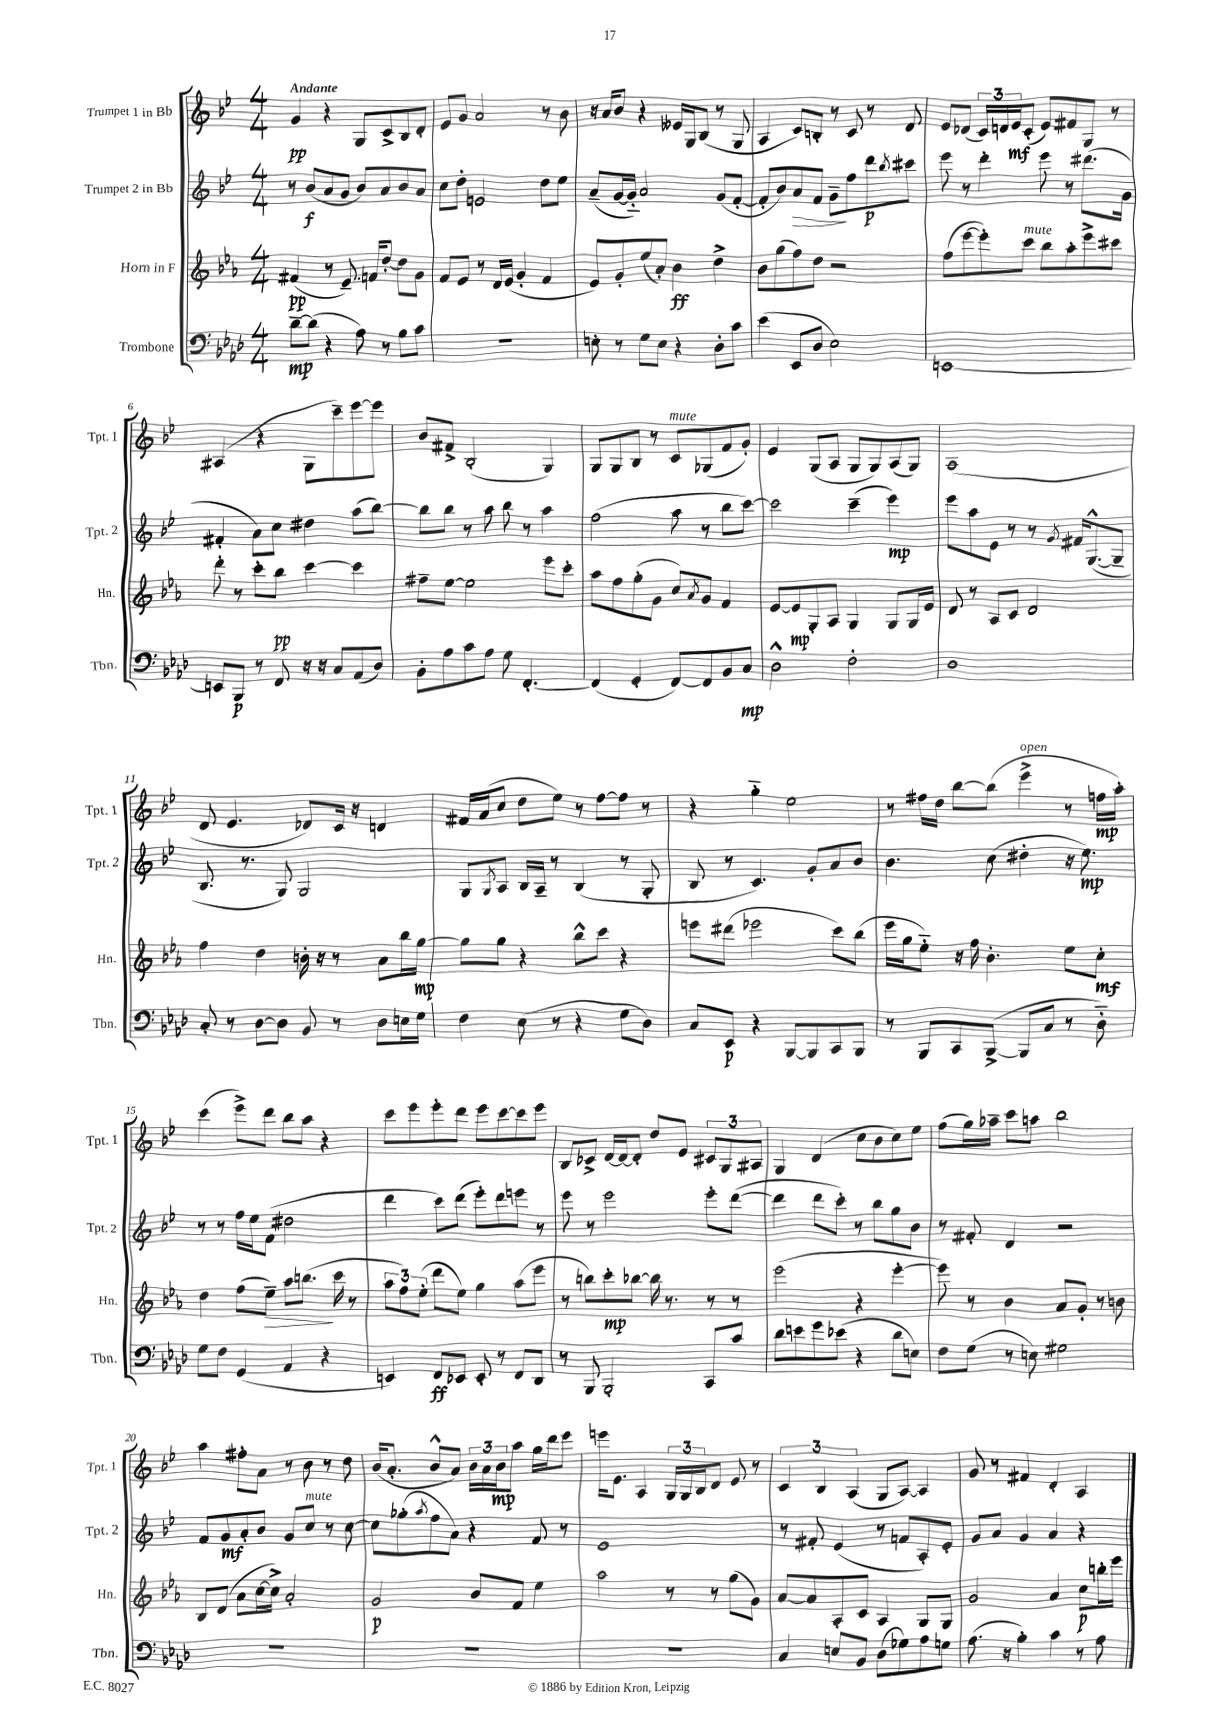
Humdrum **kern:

**kern	**dynam	**kern	**dynam	**kern	**dynam	**kern	**dynam
*part4	*part4	*part3	*part3	*part2	*part2	*part1	*part1
*staff4	*staff4	*staff3	*staff3	*staff2	*staff2	*staff1	*staff1
*I"Trombone	*	*I"Horn in F	*	*I"Trumpet 2 in Bb	*	*I"Trumpet 1 in Bb	*
*I'Tbn.	*	*I'Hn.	*	*I'Tpt. 2	*	*I'Tpt. 1	*
*clefF4	*	*clefG2	*	*clefG2	*	*clefG2	*
*k[b-e-a-d-]	*	*k[b-e-a-]	*	*k[b-e-]	*	*k[b-e-]	*
*M4/4	*	*M4/4	*	*M4/4	*	*M4/4	*
=1	=1	=1	=1	=1	=1	=1	=1
!	!	!	!	!	!	!LO:TX:a:B:t=Andante	!
[8d-~\L	mp	(4f#X/	pp	8r	.	4g/	pp
(8d-\J]	.	.	.	(8b-/L	f	.	.
4r	.	8r	.	8a/	.	4r	.
.	.	8.e-~/)	.	8g/J	.	.	.
8A-\)	.	.	.	8b-/L)	.	8G/L	.
.	.	16fn/KL	.	.	.	.	.
8r	.	[8dd'/J	.	8a/	.	8c^/	.
8B-\L	.	8dd\L]	.	8b-/	.	8B-/	.
8c\J	.	8g\J	.	8a/J	.	8d'/J	.
=2	=2	=2	=2	=2	=2	=2	=2
1r	.	8f/L	.	8cc\L	.	8e-/L	.
.	.	8e-/J	.	8dd'\J	.	8g/J	.
.	.	8r	.	2en/	.	2a/	.
.	.	16d/LL	.	.	.	.	.
.	.	(16e-/JJ	.	.	.	.	.
.	.	4g'/	.	.	.	.	.
.	.	4f/	.	8dd\L	.	8r	.
.	.	.	.	8ee-\J	.	8b-\	.
=3	=3	=3	=3	=3	=3	=3	=3
8En'\	.	8e-/L)	.	(8a~/L	.	16r	.
.	.	.	.	.	.	16a/KL	.
8r	.	8g'/	.	[16g/L	.	8b-/J	.
.	.	.	.	16g/JJ])	.	.	.
8G\L	.	(8ee-/	.	2a/	.	4r	.
8E\J	.	8a-'/J)	.	.	.	.	.
4r	.	4b-\	ff	.	.	16e--X/LL	.
.	.	.	.	.	.	16G/J	.
.	.	.	.	.	.	(8B-/J	.
8D-'\L	.	4dd^\	.	(8g/L	.	8r	.
8c\J	.	.	.	[8f'/J	.	8G/	.
=4	=4	=4	=4	=4	=4	=4	=4
(4e-\	.	8b-\L	.	8f'/L]	.	4A/	.
.	.	(8gg\	.	8b-/)	.	.	.
!	!	!	!	!	!LO:HP:b	!	!
8EE-/L	.	8ff\)	.	8a/	>	8c/L)	.
8D-/J	.	8dd\J	.	8f/J	.	8Bn'/J	.
2E-\)	.	2r	.	8g~\L	.	8r	.
.	.	.	.	8ff\	]	8c/	.
.	.	.	.	8ddd\	p	8r	.
.	.	.	.	8qbb-/	.	.	.
.	.	.	.	8ccc#X\J	.	8d/	.
=5	=5	=5	=5	=5	=5	=5	=5
[1EEn	.	(8ff\L	.	8eee-\	.	8e-/L	.
.	.	[8eee-\	.	8r	.	(8d-X/J	.
.	.	8eee-'\])	.	4ddd'\	.	24c/LL)	.
.	.	.	.	.	.	24dn/	.
.	.	.	.	.	.	24e-/J	mf
!	!	!LO:TX:a:i:t=mute	!	!	!	!	!
.	.	8ccc\J	.	.	.	(8c'/J	.
.	.	8bb-\L	.	8eee-\	.	8e-/L)	.
.	.	8aa-'\	.	8r	.	8f#X/	.
.	.	8eee-^\	.	(8.ddd#X\L	.	8G/J	.
.	.	8ccc#X\J	.	.	.	8r	.
.	.	.	.	16g\Jk	.	.	.
!!LO:LB:g=z
=6	=6	=6	=6	=6	=6	=6	=6
8EEn/L]	.	8ddd'\	.	4f#X'/	.	(4A#X/	.
8BBB-/J	p	8r	.	.	.	.	.
8r	.	8ccc'\L	.	8a\L)	.	4r	.
8FF/	.	8bb-\J	pp	8cc\J	.	.	.
16r	.	[4ccc\	.	4dd#X\	.	8G\L	.
16r	.	.	.	.	.	.	.
8C/L	.	.	.	.	.	8ccc~\)	.
(8AA-/	.	4ccc\]	.	(8aa\L	.	[8eee-\	.
8D-/J)	.	.	.	[8bb-\J)	.	8eee-\J]	.
=7	=7	=7	=7	=7	=7	=7	=7
8BB-'\L	.	8ff#X~\L	.	8bb-\L]	.	8b-/L	.
8A-\	.	[8ee-\J	.	8bb-\J	.	8f#X^/J	.
8c\	.	2ee-\]	.	8r	.	(2B-'/	.
8A-\J	.	.	.	8aa\	.	.	.
8G\	.	.	.	8bb-\	.	.	.
[4.FF'/	.	.	.	8r	.	.	.
.	.	8eee-\L	.	4aa\	.	4G/)	.
.	.	8ccc'\J	.	.	.	.	.
=8	=8	=8	=8	=8	=8	=8	=8
(4FF/]	.	8aa-\L	.	(2ff\	.	8G/L	.
.	.	8ff\	.	.	.	8G/	.
4GG'/	.	(8gg'\	.	.	.	8B-/J	.
.	.	8g\J	.	.	.	8r	.
!	!	!	!	!	!	!LO:TX:a:i:t=mute	!
[8FF/L)	.	8cc/L)	.	8aa\	.	8c/L	.
.	.	8qa-/	.	.	.	.	.
8FF/]	.	8g/J	.	8r	.	(8G-X/	.
8BB-/	.	4f/	.	8bb-\L	.	8f/	.
8C/J	mp	.	.	[8ccc\J)	.	8g'/J)	.
=9	=9	=9	=9	=9	=9	=9	=9
2D-^^\	.	[8e-/L	.	2ccc\]	.	4e-/	.
.	.	8e-/]	mp	.	.	.	.
.	.	8G'/	.	.	.	(8G/L	.
.	.	8A-/J	.	.	.	8A/J	.
2F'\	.	4G/	.	(4ccc~\	.	8G/L	.
.	.	.	.	.	.	8G/)	.
.	.	8G/L	.	4eee-\)	mp	(8A/	.
.	.	16G/L	.	.	.	8G/J)	.
.	.	16e-/JJ	.	.	.	.	.
=10	=10	=10	=10	=10	=10	=10	=10
1D-	.	8d/	.	8eee-\L	.	(1A	.
.	.	8r	.	8aa\	.	.	.
.	.	8A-/L	.	8e-\J	.	.	.
.	.	8c/J	.	8r	.	.	.
.	.	2d/	.	8r	.	.	.
.	.	.	.	8qg/	.	.	.
.	.	.	.	16f#X/KL	.	.	.
.	.	.	.	([8.G^^/	.	.	.
.	.	.	.	8G~/J]	.	.	.
!!LO:LB:g=z
=11	=11	=11	=11	=11	=11	=11	=11
8C'/	.	4ff\	.	8.B-/	.	8d/	.
8r	.	.	.	.	.	4.e-/	.
.	.	.	.	8.r	.	.	.
[8D-\L	.	4dd\	.	.	.	.	.
8D-\J]	.	.	.	8G/)	.	.	.
8BB-/	.	16bn'\	.	2G/	.	8d-X/L)	.
.	.	16r	.	.	.	.	.
8r	.	8r	.	.	.	16c/Jk	.
.	.	.	.	.	.	16r	.
8D-\L	.	8a-\L	.	.	.	4dn/	.
16En\L	.	16bb-\L	.	.	.	.	.
16G\JJ	.	[16gg\JJ	mp	.	.	.	.
=12	=12	=12	=12	=12	=12	=12	=12
4F\	.	8gg\L]	.	8G/L	.	16f#X/LL	.
.	.	.	.	.	.	(16a/J	.
.	.	.	.	8qG/	.	.	.
.	.	8gg\J	.	8A/J	.	8cc/J	.
(8E-\	.	4r	.	16B-/LL	.	8dd\L	.
.	.	.	.	16A~/JJ	.	.	.
8r	.	.	.	8r	.	8ee-\J)	.
4r	.	8bb-^^\L	.	(4B-/	.	8r	.
.	.	8ccc\J	.	.	.	[8ff\L	.
8G\L	.	4r	.	8r	.	8ff\J]	.
8D-\J)	.	.	.	8G'/	.	8r	.
=13	=13	=13	=13	=13	=13	=13	=13
8C/L	.	8eeen\L	.	8B-/	.	4r	.
8EE-/J	p	(8ddd#X\J	.	8r	.	.	.
4r	.	2eee-X\	.	4.c/)	.	4gg\	.
[8BBB-/L	.	.	.	.	.	2ee-\	.
8BBB-/]	.	.	.	8g'/L	.	.	.
8CC/	.	8ccc\L)	.	8a/	.	.	.
8BBB-/J	.	(8bb-\J	.	8b-/J	.	.	.
=14	=14	=14	=14	=14	=14	=14	=14
8r	.	16eee-\LL	.	4.b-\	.	8r	.
.	.	16gg\J	.	.	.	.	.
8BBB-/L	.	8ee-\J)	.	.	.	16ff#X\LL	.
.	.	.	.	.	.	16dd\JJ	.
8CC/	.	16r	.	.	.	[8bb-\L	.
.	.	16ff\	.	.	.	.	.
([8BBB-^/J	.	4.b-'\	.	(8cc\	.	(8bb-\J]	.
!	!	!	!	!	!	!LO:TX:a:i:t=open	!
8BBB-/L]	.	.	.	4dd#X'\	.	4eee-^\	.
8C/J	.	.	.	.	.	.	.
8r	.	8ee-\L	.	16r	.	8r	.
.	.	.	.	8.ee-\)	mp	.	.
8D-\)	.	8cc'\J	mf	.	.	16ffn\LL	mp
.	.	.	.	.	.	16aa'\JJ)	.
!!LO:LB:g=z
=15	=15	=15	=15	=15	=15	=15	=15
8G\L	.	4dd\	.	8r	.	(4ccc\	.
8F\J	.	.	.	8r	.	.	.
(4GG/	.	(8ff\L	.	16ff\LL	.	8eee-^\L)	.
.	.	.	.	16ee-\J	.	.	.
!	!	!	!LO:HP:b	!	!	!	!
.	.	8ee-~\J)	>	(8f\J	.	8ddd\J	.
4AA-/	.	8aa-\L	.	2dd#X\	.	8bb-\L	.
.	.	(8.bbn\J	.	.	.	8aa\J	.
4r	.	.	.	.	.	4r	.
.	.	16ccc\	]	.	.	.	.
.	.	8r	.	.	.	.	.
=16	=16	=16	=16	=16	=16	=16	=16
4EEn/)	.	12aa-\L	.	4ddd\	.	8ccc\L	.
.	.	12ff\)	.	.	.	.	.
.	.	.	.	.	.	8eee-\	.
.	.	(12ee-'\J	.	.	.	.	.
8FF/L	ff	8ddd\L	.	8ccc\L)	.	8eee-'\	.
8EE-X/J	.	8ee-\J)	.	(8ddd\J	.	8ddd\J	.
8EE-'/	.	4gg\	.	8eee-'\L)	.	8eee-\L	.
8r	.	.	.	8ddd\	.	[8ccc\	.
8FF/L	.	(8aa-\L	.	8eeen\J	.	8ccc\]	.
8DD-/J	.	8eee-\J	.	8r	.	8eee-\J	.
=17	=17	=17	=17	=17	=17	=17	=17
8r	.	8r	.	8eee-\	.	8B-/L	.
8BBB-/	.	8bbn\L)	.	8r	.	8c-X^/J	.
2BBB-'/	.	8ccc'\	mp	2eee-\	.	[16d/LL	.
.	.	.	.	.	.	16d/J_	.
.	.	[8bb-X\J	.	.	.	8d'/J]	.
.	.	16bb-\]	.	.	.	8dd/L	.
.	.	8.r	.	.	.	.	.
.	.	.	.	.	.	8e-/J	.
8CC/L	.	8r	.	8eee-'\L	.	12c#X/L	.
.	.	.	.	.	.	12G/	.
8c/J	.	8r	.	([8ddd\J	.	.	.
.	.	.	.	.	.	12A#X/J	.
=18	=18	=18	=18	=18	=18	=18	=18
8d-\L	.	(2eee-\	.	4ddd\]	.	4G/	.
8en\	.	.	.	.	.	.	.
8g\	.	.	.	8ddd\L	.	(4d/	.
(8e-X\J	.	.	.	8ccc'\J)	.	.	.
4r	.	4r	.	8r	.	8cc\L	.
.	.	.	.	8bb-\L	.	8b-\	.
8d-\L	.	[4eee-'\	.	8gg\	.	8cc\)	.
8En\J)	.	.	.	8b-\J	.	8ee-\J	.
=19	=19	=19	=19	=19	=19	=19	=19
8F\L	.	8eee-\])	.	8r	.	(8ff\L	.
(8G\J	.	8r	.	8f#X'/	.	16gg\L)	.
.	.	.	.	.	.	16aa-X~\JJ	.
8r	.	4b-\	.	4d/	.	8ccc\L	.
8En\)	.	.	.	.	.	8aan\J	.
2G#X\	.	8a-/L	.	2r	.	2bb-\	.
.	.	8g'/J	.	.	.	.	.
.	.	8r	.	.	.	.	.
.	.	8bn\	.	.	.	.	.
!!LO:LB:g=z
=20	=20	=20	=20	=20	=20	=20	=20
1r	.	8B-/L	.	8f/L	.	4aa\	.
.	.	(8d/J	.	8g/	mf	.	.
.	.	8a-\L	.	8a'/	.	8ff#X'\L	.
.	.	[16cc\L	.	8b-/J	.	8a\J	.
.	.	16cc^\JJ])	.	.	.	.	.
.	.	2a-'/	.	8g/L	.	8r	.
!	!	!	!	!LO:TX:a:i:t=mute	!	!	!
.	.	.	.	8cc/J	.	8b-\	.
.	.	.	.	8r	.	8r	.
.	.	.	.	[8cc\	.	8dd\	.
=21	=21	=21	=21	=21	=21	=21	=21
1r	.	2g/	p	8cc\L]	.	(16b-/KL	.
.	.	.	.	.	.	8.a'/J	.
.	.	.	.	(8gg-X'\	.	.	.
.	.	.	.	8qaa/	.	.	.
.	.	.	.	8ff\	.	8b-^^/L	.
.	.	.	.	8a\J)	.	8a/J)	.
.	.	8b-/L	.	4r	.	24b-\LL	.
.	.	.	.	.	.	24a\	.
.	.	.	.	.	.	24b-\J	mp
.	.	8f/J	.	.	.	8aa\J	.
.	.	4ee-\	.	8f/	.	16gg\LL	.
.	.	.	.	.	.	16ddd\J	.
.	.	.	.	8r	.	8eee-\J	.
=22	=22	=22	=22	=22	=22	=22	=22
1r	.	2aa-\	.	1e-	.	16eeen\KL	.
.	.	.	.	.	.	8.e-\J	.
.	.	.	.	.	.	4A/	.
.	.	8r	.	.	.	24G/LL	.
.	.	.	.	.	.	24G/	.
.	.	.	.	.	.	24B-/J	.
.	.	8r	.	.	.	8d/J	.
.	.	(8gg\L	.	.	.	8e-/	.
.	.	8g\J)	.	.	.	8r	.
=23	=23	=23	=23	=23	=23	=23	=23
4C/	.	[8a-/L	.	8r	.	6c/	.
.	.	8a-/]	.	8f#X'/	.	.	.
.	.	.	.	.	.	6B-/	.
8En/L	.	8A-'/	.	(4e-/	.	.	.
.	.	.	.	.	.	(6A/	.
8BB-/J	.	8c/J	.	.	.	.	.
(8D-\L	.	4A-/	.	8r	.	8G/L	.
8G-X\)	.	.	.	8fn/L	.	[8A/J)	.
8A-\	.	8G/L	.	8A'/)	.	4A/]	.
8Gn\J	.	8G/J	.	8e-'/J	.	.	.
=24	=24	=24	=24	=24	=24	=24	=24
(8.A-\	.	2g/	.	8g/L	.	8g/	.
.	.	.	.	8a/J	.	8r	.
16r	.	.	.	.	.	.	.
4B-'\)	.	.	.	4g/	.	4f#X/	.
4c\	.	4a-/	.	4a/	.	4d'/	.
8r	.	8cc\L	p	4r	.	4A/	.
8A-\	.	16bbn'\L	.	.	.	.	.
.	.	16eee-\JJ	.	.	.	.	.
==	==	==	==	==	==	==	==
*-	*-	*-	*-	*-	*-	*-	*-
